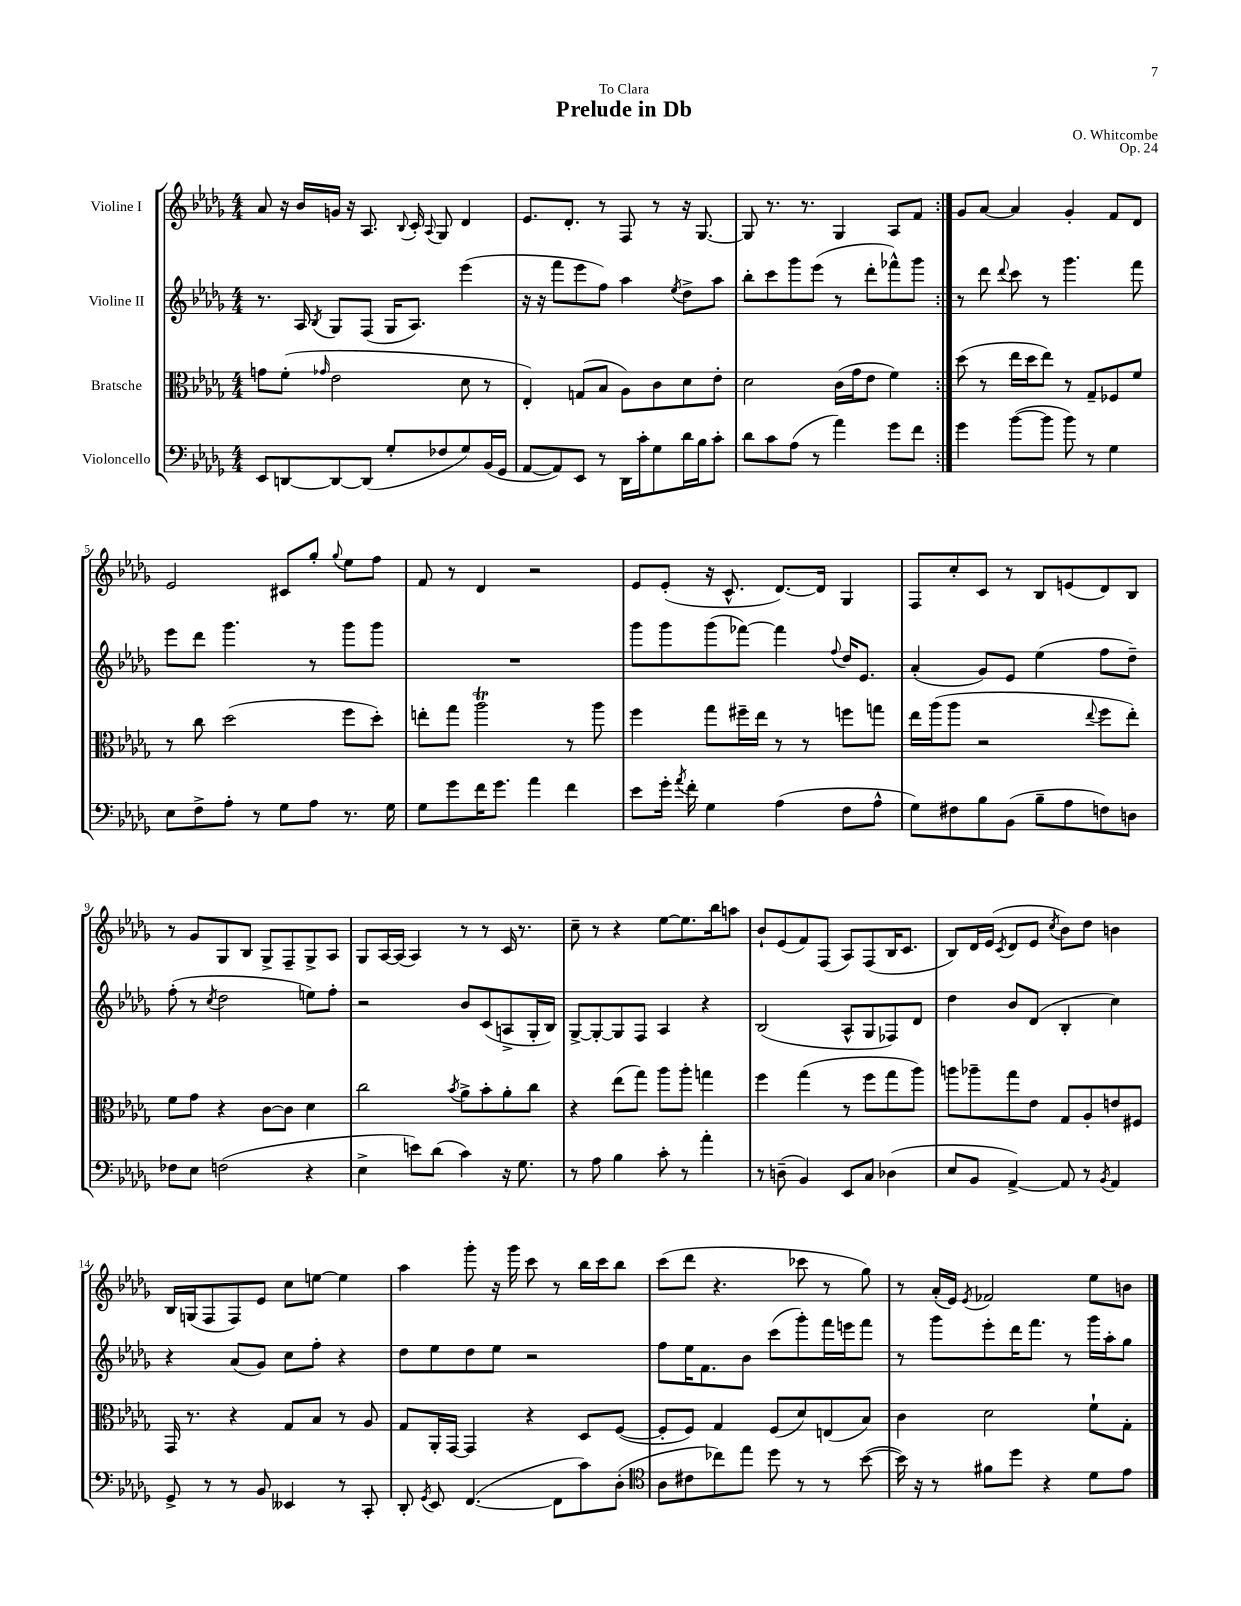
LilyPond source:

\header { title = "Prelude in Db" composer = "O. Whitcombe" dedication = "To Clara" opus = "Op. 24" }
<<
\new StaffGroup <<
\new Staff = "s0" \with { instrumentName = "Violine I" } {
    \clef treble \key des \major \numericTimeSignature \time 4/4
    \autoBeamOff \repeat volta 2 { aes'8 r16 bes'16[ g'16] r16 aes8. \appoggiatura { bes8 } c'16-. \appoggiatura { aes8 } ges8 des'4 |
    ees'8.[ des'8.]-. r8 f8 r8 r16 ges8.~ |
    ges8 r8. r8. ges4 aes8[ f'8] | }
    ges'8[ aes'8]~ aes'4 ges'4-. f'8[ des'8] |
    ees'2 cis'8[ ges''8]-. \appoggiatura { ges''8 } ees''8[ f''8] |
    f'8 r8 des'4 r2 |
    ees'8[ ees'8]-.( r16 c'8.-^ des'8.[~) des'16] ges4 |
    f8[ c''8-. c'8] r8 bes8[ e'8( des'8) bes8] |
    r8 ges'8[ ges8 bes8] ges8[-> f8-- ges8-> aes8] |
    ges8[ aes16~ aes16]( aes4) r8 r8 c'16 r8. |
    c''8-- r8 r4 ees''8[~ ees''8. bes''16 a''8] |
    bes'8[-! ees'8( f'8) f8]( aes8[) f8( bes16 c'8.] |
    bes8[) des'16 ees'16]( \acciaccatura { c'8 } des'8[ ees'8] \acciaccatura { c''8 } bes'8[) des''8] b'4 |
    bes16[ g16( f8 f8) ees'8] c''8[ e''8]~ e''4 |
    aes''4 ges'''8-. r16 ges'''16 c'''8 r8 bes''16[ c'''16 bes''8] |
    c'''8[( des'''8] r4. ces'''8 r8 ges''8) |
    r8 aes'16[-.( ees'16]) \acciaccatura { ees'8 } fes'2 ees''8[ b'8] \bar "|." |
}
\new Staff = "s1" \with { instrumentName = "Violine II" } {
    \clef treble \key des \major \numericTimeSignature \time 4/4
    \autoBeamOff \repeat volta 2 { r8. aes16 \acciaccatura { bes8 } ges8[ f8]( ges16[ aes8.]) ees'''4( |
    r16 r16 f'''8[ ees'''8 f''8]) aes''4 \acciaccatura { ees''8 } des''8[-> aes''8] |
    bes''8[-. c'''8 ges'''8 ees'''8]( r8 des'''8[-. fes'''8-^) ges'''8] | }
    r8 des'''8 \appoggiatura { des'''8 } c'''8 r8 ges'''4. f'''8 |
    ees'''8[ des'''8] ges'''4. r8 ges'''8[ ges'''8] |
    R1 |
    ges'''8[ ges'''8 ges'''8( fes'''8]~) fes'''4 \appoggiatura { f''8 } des''16[ ees'8.] |
    aes'4-.( ges'8[) ees'8] ees''4( f''8[ des''8]--) |
    f''8-.( r8 \acciaccatura { c''8 } des''2 e''8[) f''8]-. |
    r2 bes'8[ c'8( a8-> ges16-. bes16]) |
    ges8[~-> ges8~-. ges8 f8] aes4 r4 |
    bes2( aes8[-^ ges8 fes8) des'8] |
    des''4 bes'8[ des'8]( bes4-. c''4) |
    r4 aes'8[( ges'8]) c''8[ f''8]-. r4 |
    des''8[ ees''8 des''8 ees''8] r2 |
    f''8[ ees''16 f'8. bes'8] c'''8[( ges'''8-.) f'''16 e'''16 f'''8] |
    r8 ges'''8[ ees'''8-. des'''16 f'''8.] r8 ges'''16[ aes''16-. ges''8] \bar "|." |
}
\new Staff = "s2" \with { instrumentName = "Bratsche" } {
    \clef alto \key des \major \numericTimeSignature \time 4/4
    \autoBeamOff \repeat volta 2 { g'8[ f'8]-.( \grace { ges'16 } ees'2 des'8 r8 |
    ees4-.) g8[( bes8] aes8[) c'8 des'8 ees'8]-. |
    des'2 c'16[( ges'16 ees'8] f'4) | }
    des''8( r8 ees''16[ des''16 ees''8]) r8 ges8[-- fes8 f'8] |
    r8 c''8 des''2( f''8[ des''8]-.) |
    e''8[-. ges''8] aes''2\trill r8 aes''8 |
    f''4 ges''8[ fis''16-- ees''16] r8 r8 f''8[ g''8] |
    ees''16[ aes''16( aes''8] r2 \appoggiatura { ees''8 } f''8[ ees''8]-.) |
    f'8[ ges'8] r4 c'8[~ c'8] des'4 |
    c''2 \acciaccatura { bes'8 } aes'8[-> bes'8-. aes'8-. c''8] |
    r4 ees''8[( ges''8]) aes''8[ aes''8]-. g''4 |
    f''4 ges''4( r8 f''8[ ges''8 aes''8]) |
    a''8[ aes''8-- ges''8 ees'8] ges8[ aes8-. e'8 fis8] |
    ges,16 r8. r4 ges8[ bes8] r8 aes8 |
    ges8[ aes,16-. ges,16]~ ges,4 r4 des8[ f8]~( |
    f8[-. f8]) ges4 f8[( des'8) e8( bes8]) |
    c'4 des'2 f'8[-! ges8]-. \bar "|." |
}
\new Staff = "s3" \with { instrumentName = "Violoncello" } {
    \clef bass \key des \major \numericTimeSignature \time 4/4
    \autoBeamOff \repeat volta 2 { ees,8[ d,8~ d,8~ d,8]( ges8[-. fes8 ges8) bes,16( ges,16] |
    aes,8[~ aes,8) ees,8] r8 des,16[ c'16-. ges8 des'16 bes16 c'8]-. |
    des'8[ c'8 aes8]( r8 aes'4) ges'8[ f'8] | }
    ges'4 bes'8[~( bes'8] bes'8) r8 ges4 |
    ees8[ f8-> aes8]-. r8 ges8[ aes8] r8. ges16 |
    ges8[ ges'8 f'16 ges'8.] aes'4 f'4 |
    ees'8[ ges'16]-. \acciaccatura { aes'8 } f'16-. ges4 aes4( f8[ aes8]-^ |
    ges8[) fis8 bes8 bes,8]( bes8[-- aes8 f8) d8] |
    fes8[ ees8] f2( r4 |
    ees4-> e'8[) des'8]( c'4) r16 ges8. |
    r8 aes8 bes4 c'8-. r8 aes'4-. |
    r8 d8--( bes,4) ees,8[ c8] des4( |
    ees8[ bes,8] aes,4~->) aes,8 r8 \acciaccatura { bes,8 } aes,4 |
    ges,8-> r8 r8 bes,8 eeses,4 r8 c,8-. |
    des,8-. \acciaccatura { ges,8 } ees,8 f,4.~( f,8[ c'8) des8]-.( |
    \clef tenor aes8[ cis'8 ces''8) ees''8] des''8 r8 r8 bes'8~( |
    bes'16) r16 r8 fis'8[ des''8] r4 des'8[ ees'8] \bar "|." |
}
>>
>>
